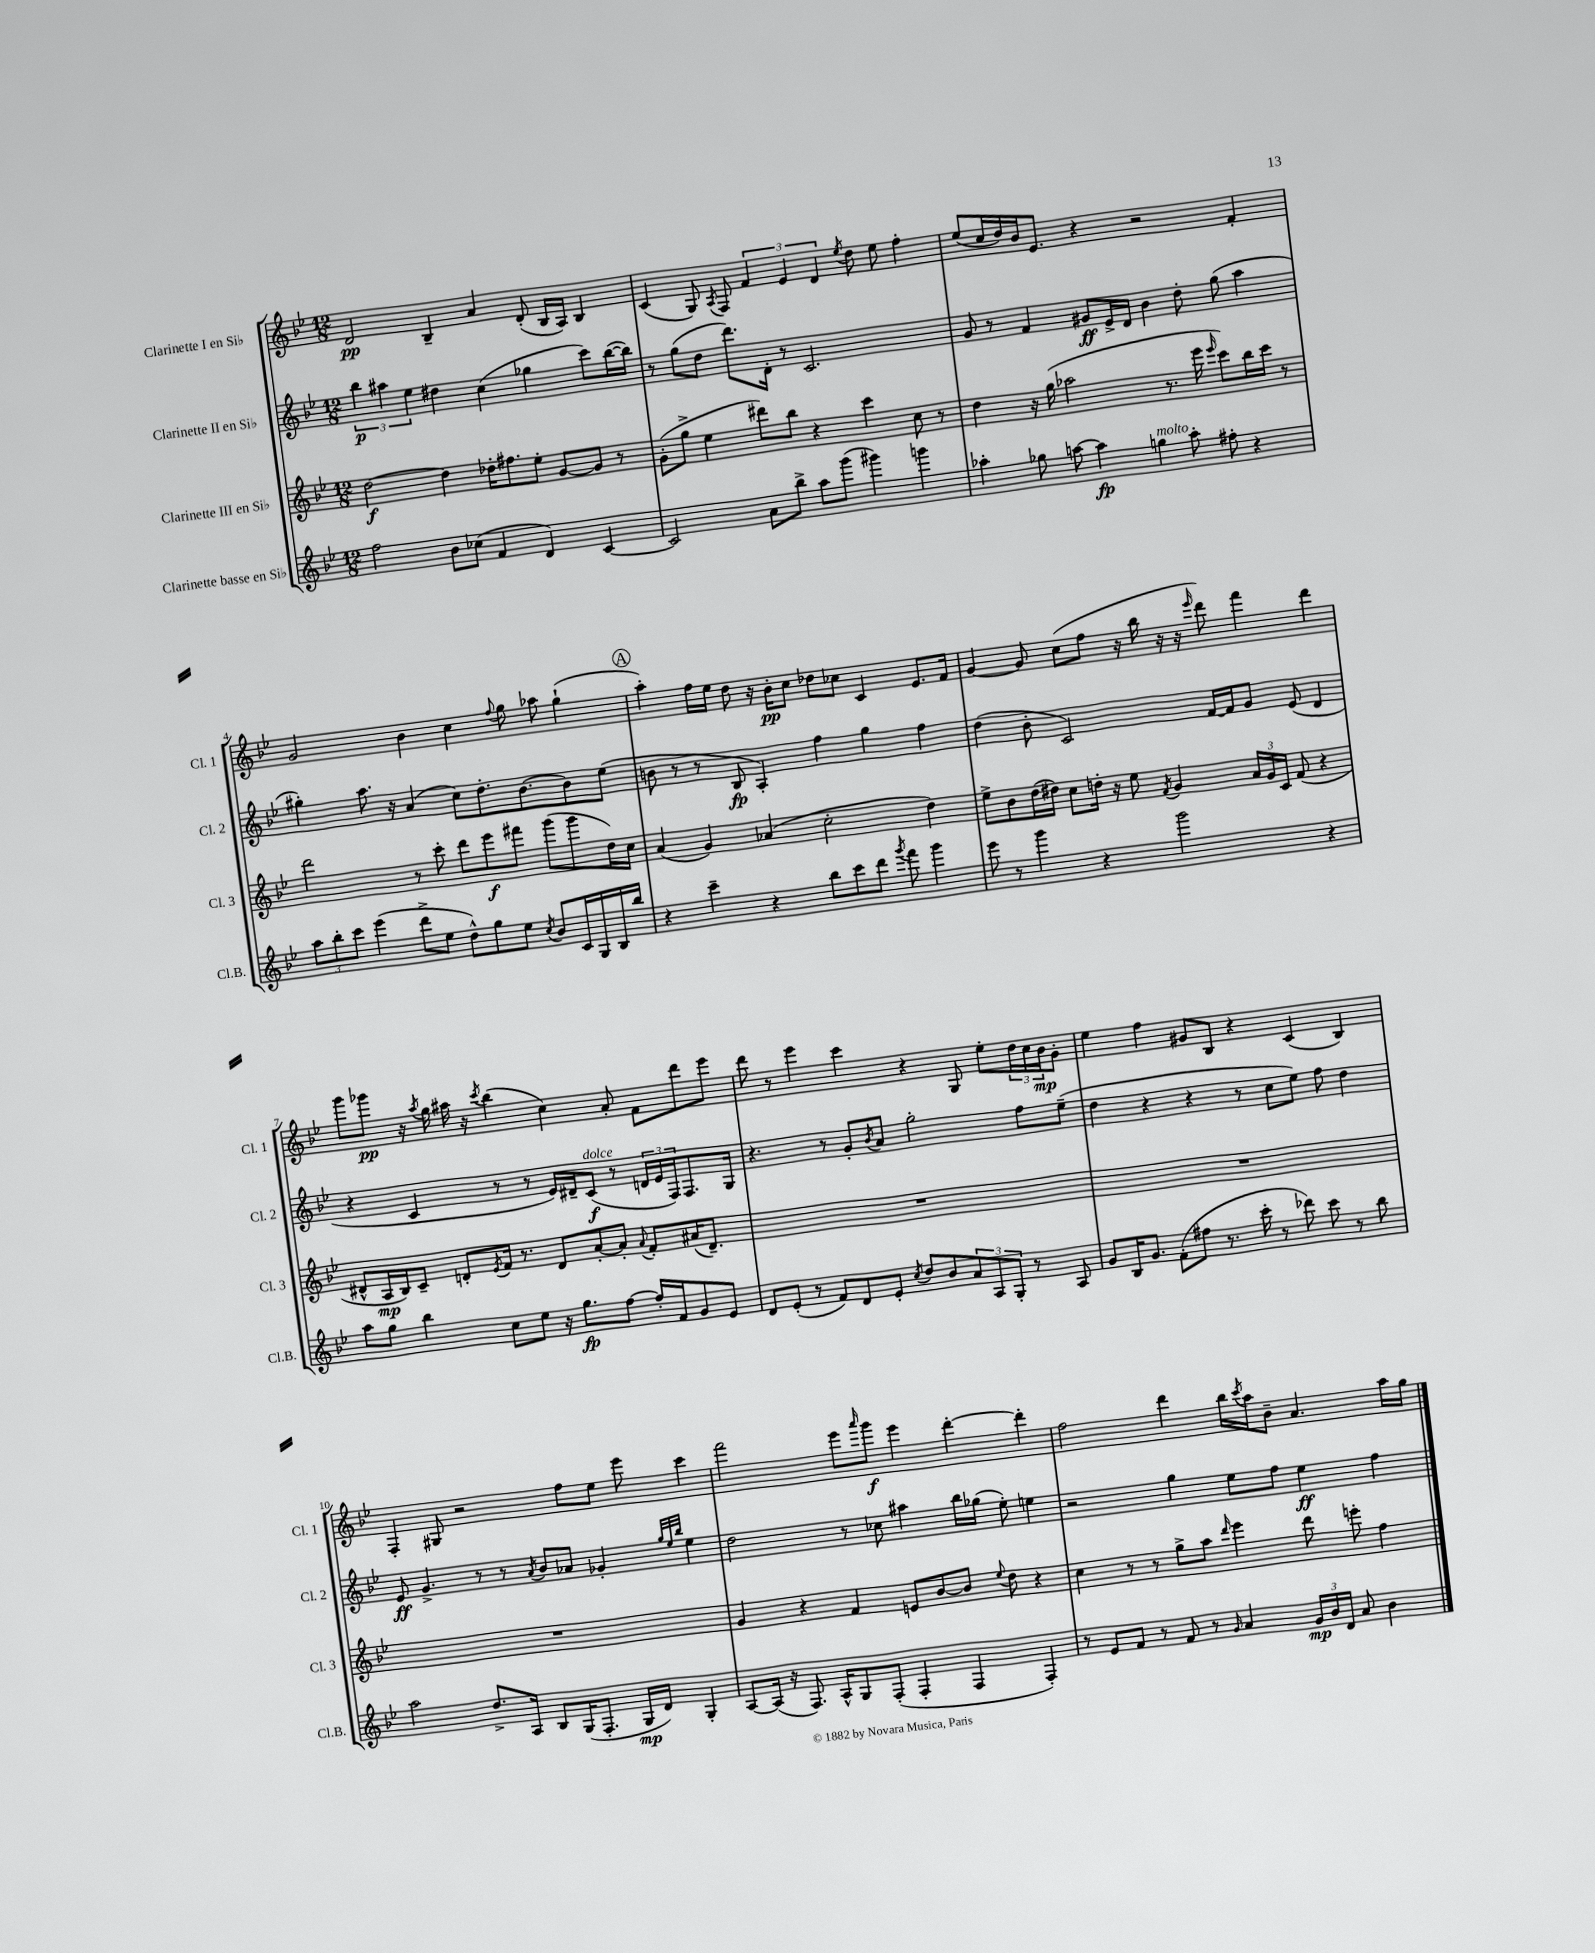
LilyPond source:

<<
\new StaffGroup <<
\new Staff = "s0" \with { instrumentName = "Clarinette I en Sib" shortInstrumentName = "Cl. 1" } {
    \clef treble \key bes \major \numericTimeSignature \time 12/8
    d'2\pp bes4-- a'4 d'8-.( bes16 a16) bes4 |
    c'4( g8) \acciaccatura { a8 } f8 \tuplet 3/2 { f'4 ees'4 d'4 } \acciaccatura { ees''8 } d''8 ees''8 f''4-. |
    ees''8( c''16 d''16) bes'16 ees'8. r4 r2 f'4-. |
    g'2 bes'4 c''4 \appoggiatura { f''8 } g''8 aes''8 g''4-!( |
    \mark \markup { \circle "A" } a''4-.) f''16 ees''16 d''8 r16 bes'16-.\pp c''8 des''8 ces''8 c'4 ees'8. f'16 |
    g'4~ g'8 c''8( f''8 r16 bes''16 r16 r16 \grace { ees'''16 } d'''8) f'''4 d'''4 |
    g'''8 ges'''8\pp r16 \acciaccatura { a''8 } g''16 ais''16 r16 \acciaccatura { c'''8 } bes''4( c''4) a'8-. f'8 d'''8 ees'''8 |
    d'''8 r8 ees'''4 c'''4 r4 g8 ees''8-. \tuplet 3/2 { d''16 c''16 bes'16\mp } g'8-. |
    ees''4 f''4 gis'8 bes8 r4 c'4( bes4) |
    f4-. gis8 r2 f''8 ees''8 ees'''8 c'''4 |
    f'''2 ees'''8 \grace { a'''16 } g'''8\f ees'''4 d'''4~-. d'''4-. |
    f''2 d'''4 bes''16 \acciaccatura { c'''8 } a''16 bes'8-- a'4. a''16 g''16 \bar "|." |
}
\new Staff = "s1" \with { instrumentName = "Clarinette II en Sib" shortInstrumentName = "Cl. 2" } {
    \clef treble \key bes \major \numericTimeSignature \time 12/8
    \tuplet 3/2 { bes''4\p ais''4 ees''4 } dis''4 c''4( ges''4 c'''8) bes''16~( bes''16) |
    r8 g''8( d''8 d'''8.) d'16-. r8 c'2. |
    g'8 r8 f'4 gis'8\ff ees'16-> d'16 bes'4 d''8-. g''8( a''4 |
    gis''4-.) a''8. r16 a'4( c''8) d''8.-. bes'8.~ bes'8 ees''8( |
    \mark \markup { \circle "A" } b'8 r8 r8 bes8\fp a4-.) f''4 g''4 f''4 |
    d''4( bes'8-. c'2) f'16~ f'16 g'8 ees'8( d'4 |
    r4 c'4 r8 r8 ees'16) dis'16-- c'8\f^\markup { \italic "dolce" }( r8 \tuplet 3/2 { d'16 ees'16 f16) } f8. g16 |
    r4. r8 g'8-. \acciaccatura { bes'8 } a'8 g''2-. f''8 ees''8--( |
    d''4 r4 r4 r8 c''8 ees''8) f''8 d''4 |
    ees'8\ff g'4.-> r8 r8 \acciaccatura { a'8 } bes'8 aes'8 ges'4-. \grace { g''32 ees''32 bes''32 } ees''4 |
    d''2 r8 ces''8 ais''4 bes''16 ges''16( ees''8-.) e''4 |
    r2 g''4 ees''8 f''8 ees''4\ff f''4 \bar "|." |
}
\new Staff = "s2" \with { instrumentName = "Clarinette III en Sib" shortInstrumentName = "Cl. 3" } {
    \clef treble \key bes \major \numericTimeSignature \time 12/8
    d''2~\f d''4 des''16-. fis''8. ees''8-. g'8~ g'8 r8 |
    g'8-.( g''8-> ees''4 dis'''8) bes''8 r4 c'''4 c''8 r8 |
    d''4 r16 g''16( aes''2 r8. ees'''16 \grace { ees'''16 } c'''8) bes''16 c'''16 r8 |
    d'''2 r8 c'''8-. d'''8 ees'''8\f fis'''8 g'''8( g'''8 d''16) c''16 |
    \mark \markup { \circle "A" } a'4( g'4) aes'4( c''2-. d''4) |
    ees''8-> bes'8 d''16( dis''16) c''8 d''16-. r16 ees''8 \acciaccatura { f'8 } g'4 \tuplet 3/2 { a'16 g'16 c'16 } f'8( r4 |
    dis'8-^ a16\mp bes16) c'8-- d'8-. \acciaccatura { ees'8 } f'16 r8. d'8 a'8~-. a'8-. \appoggiatura { a'8 } f'8-. ais'16( d'8.--) |
    R1. |
    R1. |
    R1. |
    g'4 r4 f'4 e'8 bes'8~ bes'8 \appoggiatura { ees''8 } d''8 r4 |
    c''4 r8 r8 g''8-> a''8 \grace { d'''16 } ees'''4 d'''8 e'''8-. f''4 \bar "|." |
}
\new Staff = "s3" \with { instrumentName = "Clarinette basse en Sib" shortInstrumentName = "Cl.B." } {
    \clef treble \key bes \major \numericTimeSignature \time 12/8
    f''2 bes'8 ces''8( f'4 d'4) c'4~ |
    c'2 a'8 bes''8-> a''8 g'''8( gis'''4) g'''4 |
    aes''4-. ges''8 a''8~ a''4\fp g''4^\markup { \italic "molto" } a''8-. fis''8-. r4 |
    \tuplet 3/2 { a''8 bes''8-. c'''8 } ees'''4( d'''8-> ees''8 d''8-^) g''8 ees''8 \acciaccatura { c''8 } bes'8 c'16 g16 bes16 bes''16 |
    \mark \markup { \circle "A" } r4 c'''4-- r4 bes''8 c'''8 d'''8 \acciaccatura { g'''8 } f'''8 g'''4 |
    ees'''8 r8 g'''4 r4 g'''2 r4 |
    a''8 g''8 bes''4 c''8 ees''8 r16 g''8.\fp f''8~ f''16-. f'16 g'8 ees'8 |
    d'8 ees'8-.( r8 f'8) d'8 ees'8-. \acciaccatura { c''8 } d''8 bes'8 \tuplet 3/2 { a'8 a8 g8-. } r8 a8 |
    g'8 bes16 g'8. f'8-.( fis''8 r8. c'''16-. r8 des'''8) c'''8 r8 bes''8 |
    a''2 d''8.-> a16 bes8 g16( f8.-. g16\mp d'16) g4-. |
    a8~ a16( r16 f8.) a16-^ g8 f8-.( f4-. f4 f4-.) |
    r8 ees'8 f'8 r8 f'8 r8 \grace { g'16 } a'4 \tuplet 3/2 { g'16\mp bes'16 d'16 } a'8 bes'4 \bar "|." |
}
>>
>>
